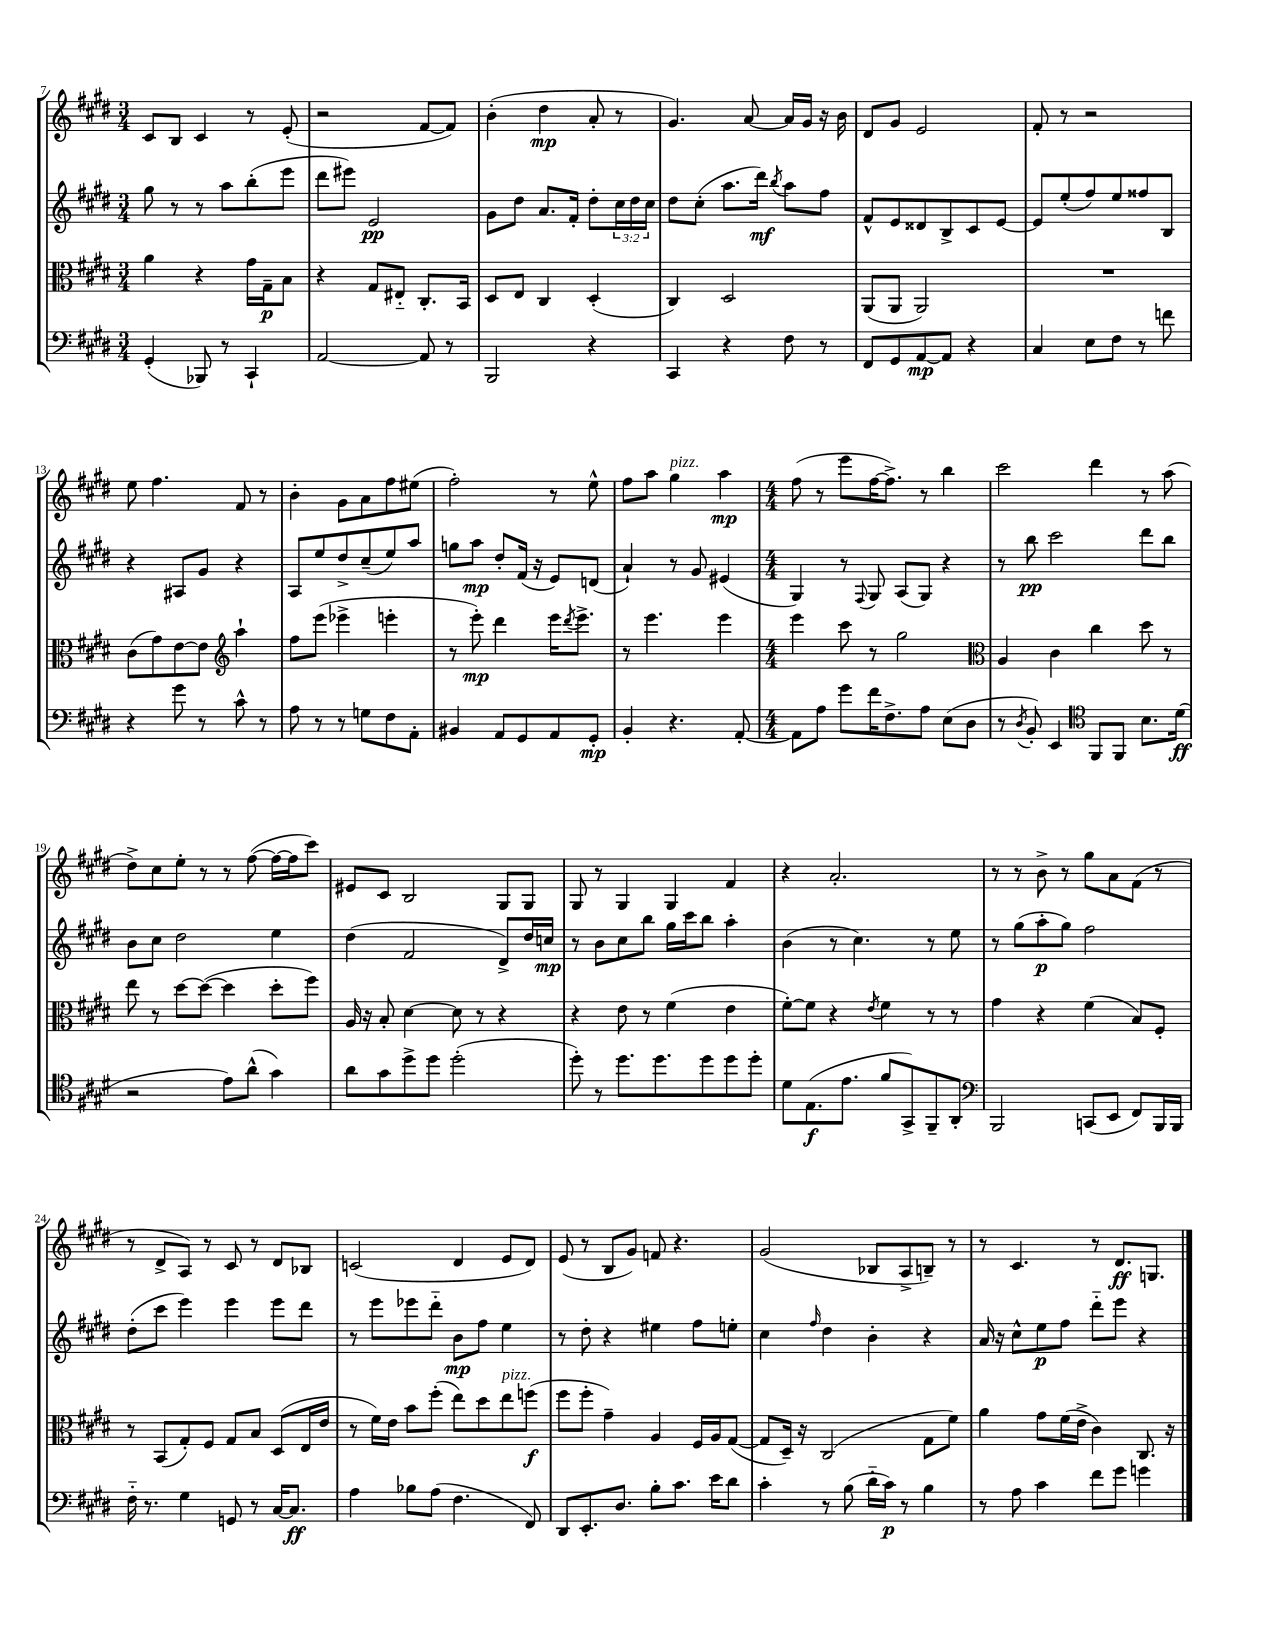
<<
\new StaffGroup <<
\new Staff = "s0" {
    \clef treble \key e \major \numericTimeSignature \time 3/4
    cis'8 b8 cis'4 r8 e'8-.( |
    r2 fis'8~ fis'8) |
    b'4-.( dis''4\mp a'8-. r8 |
    gis'4.) a'8~ a'16 gis'16 r16 b'16 |
    dis'8 gis'8 e'2 |
    fis'8-. r8 r2 |
    e''8 fis''4. fis'8 r8 |
    b'4-. gis'8 a'8 fis''8 eis''8( |
    fis''2-.) r8 e''8-^ |
    fis''8 a''8 gis''4^\markup { \italic "pizz." } a''4\mp |
    \numericTimeSignature \time 4/4 fis''8( r8 e'''8 fis''16~ fis''8.->) r8 b''4 |
    cis'''2 dis'''4 r8 a''8( |
    dis''8->) cis''8 e''8-. r8 r8 fis''8~( fis''16~ fis''16 cis'''8) |
    eis'8 cis'8 b2 gis8 gis8 |
    gis8 r8 gis4 gis4 fis'4 |
    r4 a'2.-. |
    r8 r8 b'8-> r8 gis''8 a'8 fis'8( r8 |
    r8 dis'8-> a8) r8 cis'8 r8 dis'8 bes8 |
    c'2( dis'4 e'8 dis'8) |
    e'8( r8 b8 gis'8) f'8 r4. |
    gis'2( bes8 a8-> b8--) r8 |
    r8 cis'4. r8 dis'8.\ff g8. \bar "|." |
}
\new Staff = "s1" {
    \clef treble \key e \major \numericTimeSignature \time 3/4 \override Staff.TupletNumber.text = #tuplet-number::calc-fraction-text
    gis''8 r8 r8 a''8 b''8-.( e'''8 |
    dis'''8 eis'''8) e'2\pp |
    gis'8 dis''8 a'8. fis'16-. dis''8-. \tuplet 3/2 { cis''16 dis''16 cis''16 } |
    dis''8 cis''8-.( a''8. dis'''16\mf) \acciaccatura { b''8 } a''8 fis''8 |
    fis'8-^ e'8 disis'8 b8-> cis'8 e'8~ |
    e'8 e''8-.( fis''8) e''8 fisis''8 b8 |
    r4 ais8 gis'8 r4 |
    a8 e''8 dis''8-> cis''8--( e''8) a''8 |
    g''8 a''8\mp dis''8-. fis'16( r16 e'8) d'8( |
    a'4-!) r8 gis'8 eis'4( |
    \numericTimeSignature \time 4/4 gis4) r8 \appoggiatura { fis8 } gis8 a8( gis8) r4 |
    r8 b''8\pp cis'''2 dis'''8 b''8 |
    b'8 cis''8 dis''2 e''4 |
    dis''4( fis'2 dis'8->) dis''16 c''16\mp |
    r8 b'8 cis''8 b''8 gis''16 cis'''16 b''8 a''4-. |
    b'4( r8 cis''4.) r8 e''8 |
    r8 gis''8( a''8-.\p gis''8) fis''2 |
    dis''8-.( cis'''8 e'''4) e'''4 e'''8 dis'''8 |
    r8 e'''8 ees'''8 dis'''8-_ b'8\mp fis''8 e''4 |
    r8 dis''8-. r4 eis''4 fis''8 e''8-. |
    cis''4 \grace { fis''16 } dis''4 b'4-. r4 |
    a'16 r16 cis''8-^ e''8\p fis''8 dis'''8-_ e'''8 r4 \bar "|." |
}
\new Staff = "s2" {
    \clef alto \key e \major \numericTimeSignature \time 3/4
    a'4 r4 gis'16 gis16--\p b8 |
    r4 gis8 eis8-_ cis8.-. b,16 |
    dis8 e8 cis4 dis4-.( |
    cis4) dis2 |
    a,8( a,8 a,2) |
    R2. |
    cis'8( gis'8) e'8~ e'8 \clef treble a''4-! |
    fis''8 e'''8( ees'''4-> e'''4-. |
    r8 e'''8-.\mp) dis'''4 e'''16 \acciaccatura { dis'''8 } e'''8.-> |
    r8 e'''4. e'''4 |
    \numericTimeSignature \time 4/4 e'''4 cis'''8 r8 gis''2 |
    \clef alto a4 cis'4 cis''4 dis''8 r8 |
    e''8 r8 dis''8~ dis''8~( dis''4 dis''8-. fis''8) |
    a16 r16 b8-. dis'4~ dis'8 r8 r4 |
    r4 e'8 r8 fis'4( e'4 |
    fis'8~-.) fis'8 r4 \acciaccatura { e'8 } fis'4 r8 r8 |
    gis'4 r4 fis'4( b8) fis8-. |
    r8 b,8( gis8-.) fis8 gis8 b8 dis8( e16 e'16 |
    r8 fis'16) e'16 b'8 fis''8-.( e''8) dis''8 e''8^\markup { \italic "pizz." } f''8\f( |
    fis''8 fis''8-. gis'4--) a4 fis16 a16 gis8~( |
    gis8 dis16--) r16 cis2( gis8 fis'8) |
    a'4 gis'8 fis'16( e'16-> cis'4) cis8. r16 \bar "|." |
}
\new Staff = "s3" {
    \clef bass \key e \major \numericTimeSignature \time 3/4
    gis,4-.( bes,,8) r8 cis,4-! |
    a,2~ a,8 r8 |
    b,,2 r4 |
    cis,4 r4 fis8 r8 |
    fis,8 gis,8 a,8~\mp a,8 r4 |
    cis4 e8 fis8 r8 f'8 |
    r4 gis'8 r8 cis'8-^ r8 |
    a8 r8 r8 g8 fis8 a,8-. |
    bis,4 a,8 gis,8 a,8 gis,8-.\mp |
    b,4-. r4. a,8~-. |
    \numericTimeSignature \time 4/4 a,8 a8 gis'8 fis'16 fis8.-> a8 e8( dis8 |
    r8 \acciaccatura { dis8 } b,8-.) e,4 \clef tenor fis,8 fis,8 b8. dis'16\ff( |
    r2 e'8) a'8-^( gis'4) |
    a'8 gis'8 dis''8-> dis''8 dis''2-.( |
    dis''8-.) r8 dis''8. dis''8. dis''8 dis''8 dis''8-. |
    dis'8 e8.\f( e'8. fis'8 gis,8->) fis,8-- a,8-. |
    \clef bass b,,2 c,8( e,8 fis,8) b,,16 b,,16 |
    fis16-_ r8. gis4 g,8 r8 cis16~ cis8.\ff |
    a4 bes8 a8( fis4. fis,8) |
    dis,8 e,8.-. dis8. b8-. cis'8. e'16 dis'8 |
    cis'4-. r8 b8( dis'16-_ cis'16\p) r8 b4 |
    r8 a8 cis'4 fis'8 gis'8 g'4 \bar "|." |
}
>>
>>
\layout { \context { \Score currentBarNumber = #7 } }
